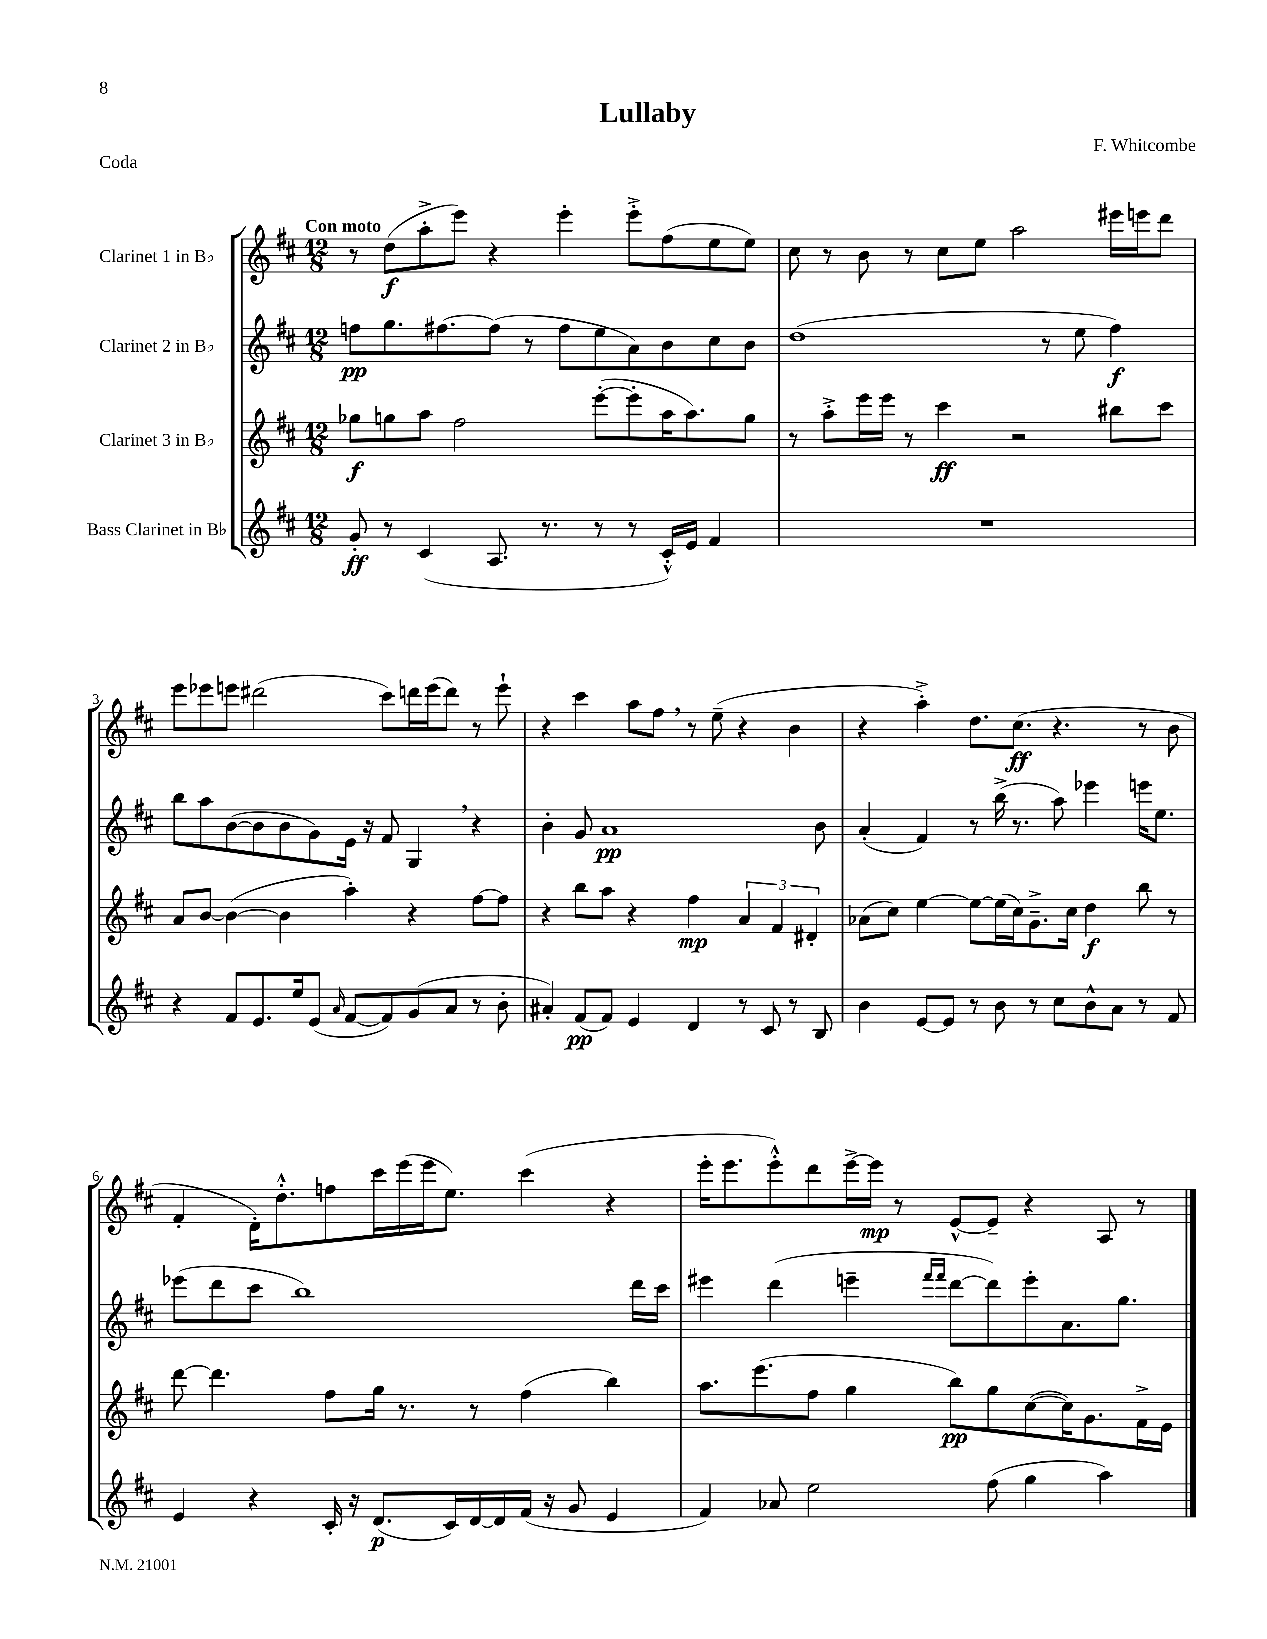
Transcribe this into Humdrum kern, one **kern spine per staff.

**kern	**kern	**kern	**kern
*staff4	*staff3	*staff2	*staff1
*clefG2	*clefG2	*clefG2	*clefG2
*k[f#c#]	*k[f#c#]	*k[f#c#]	*k[f#c#]
*M12/8	*M12/8	*M12/8	*M12/8
8g'	8gg-	8ff	8r
8r	8gg	8.gg	(8dd
(4c#	8aa	.	8aa'^
.	.	[8.ff#	.
.	2ff#	.	8eee)
8.A	.	(8ff#]	4r
.	.	8r	.
8.r	.	.	.
.	.	8ff#	4eee'
8r	([8eee'	8ee	.
8r	8eee']	8a)	8eee'^
16c#'^^)	16aa	8b	(8ff#
16e	8.aa)	.	.
4f#	.	8cc#	8ee
.	8gg	8b	8ee)
=	=	=	=
1.r	8r	(1dd	8cc#
.	8aa'^	.	8r
.	16eee	.	8b
.	16eee	.	.
.	8r	.	8r
.	4ccc#	.	8cc#
.	.	.	8ee
.	2r	.	2aa
.	.	8r	.
.	.	8ee	.
.	8bb#	4ff#)	16eee#
.	.	.	16eee
.	8ccc#	.	8ddd
=	=	=	=
4r	8a	8bb	8eee
.	[8b	8aa	8eee-
8f#	(4b_	([8b	8eee
8.e	.	8b]	(2ddd#
.	4b]	8b	.
16ee	.	.	.
(8e	.	8g)	.
16qqa	.	.	.
[8f#	4aa')	16e	.
.	.	16r	.
8f#])	.	8f#	8ccc#)
(8g	4r	4G	16ddd
.	.	.	(16eee
8a	.	.	8ddd)
8r	[8ff#	4r	8r
8b'	8ff#]	.	8eee`
=	=	=	=
4a#')	4r	4b'	4r
(8f#	8bb	8g	4ccc#
8f#)	8aa	1a	.
4e	4r	.	8aa
.	.	.	8ff#
4d	4ff#	.	8r
.	.	.	(8ee~
8r	6a	.	4r
8c#	.	.	.
.	6f#	.	.
8r	.	.	4b
.	6d#'	.	.
8B	.	8b	.
=	=	=	=
4b	(8a-	(4a'	4r
.	8cc#)	.	.
[8e	[4ee	4f#)	4aa'^)
8e]	.	.	.
8r	8ee_	8r	8.dd
8b	(16ee]	(16bb^	.
.	16cc#)	8.r	(8.cc#
8r	8.g~^	.	.
8cc#	.	8aa)	4.r
.	16cc#	.	.
8b^^	4dd	4eee-	.
8a	.	.	.
8r	8bb	16eee	8r
.	.	8.ee	.
8f#	8r	.	8b
=	=	=	=
4e	[8ddd	(8eee-	4f#'
.	4.ddd]	8ddd	.
4r	.	8ccc#	16d')
.	.	.	8.dd'^^
.	.	1bb)	.
16c#'	8ff#	.	8ff
16r	.	.	.
(8.d	16gg	.	16ccc#
.	8.r	.	(16eee
.	.	.	16eee
16c#)	.	.	8.ee)
[16d	8r	.	.
16d]	.	.	.
(16f#	(4ff#	.	(4ccc#
16r	.	.	.
8g	.	.	.
4e	4bb)	.	4r
.	.	16ddd	.
.	.	16ccc#	.
=	=	=	=
4f#)	8.aa	4eee#	16eee'
.	.	.	8.eee
.	(8.eee	.	.
8a-	.	(4ddd	8eee'^^)
2ee	8ff#	.	8ddd
.	4gg	4eee~	[16eee^
.	.	.	16eee]
.	.	.	8r
.	.	16qqfff#	.
.	.	16qqfff#	.
.	8bb)	[8ddd	[8e^^
(8ff#	8gg	8ddd])	8e~]
4gg	([8cc#	8eee'	4r
.	16cc#])	8.a	.
.	8.g	.	.
4aa)	.	.	8A
.	.	8.gg	.
.	16f#^	.	8r
.	16e	.	.
==	==	==	==
*-	*-	*-	*-
